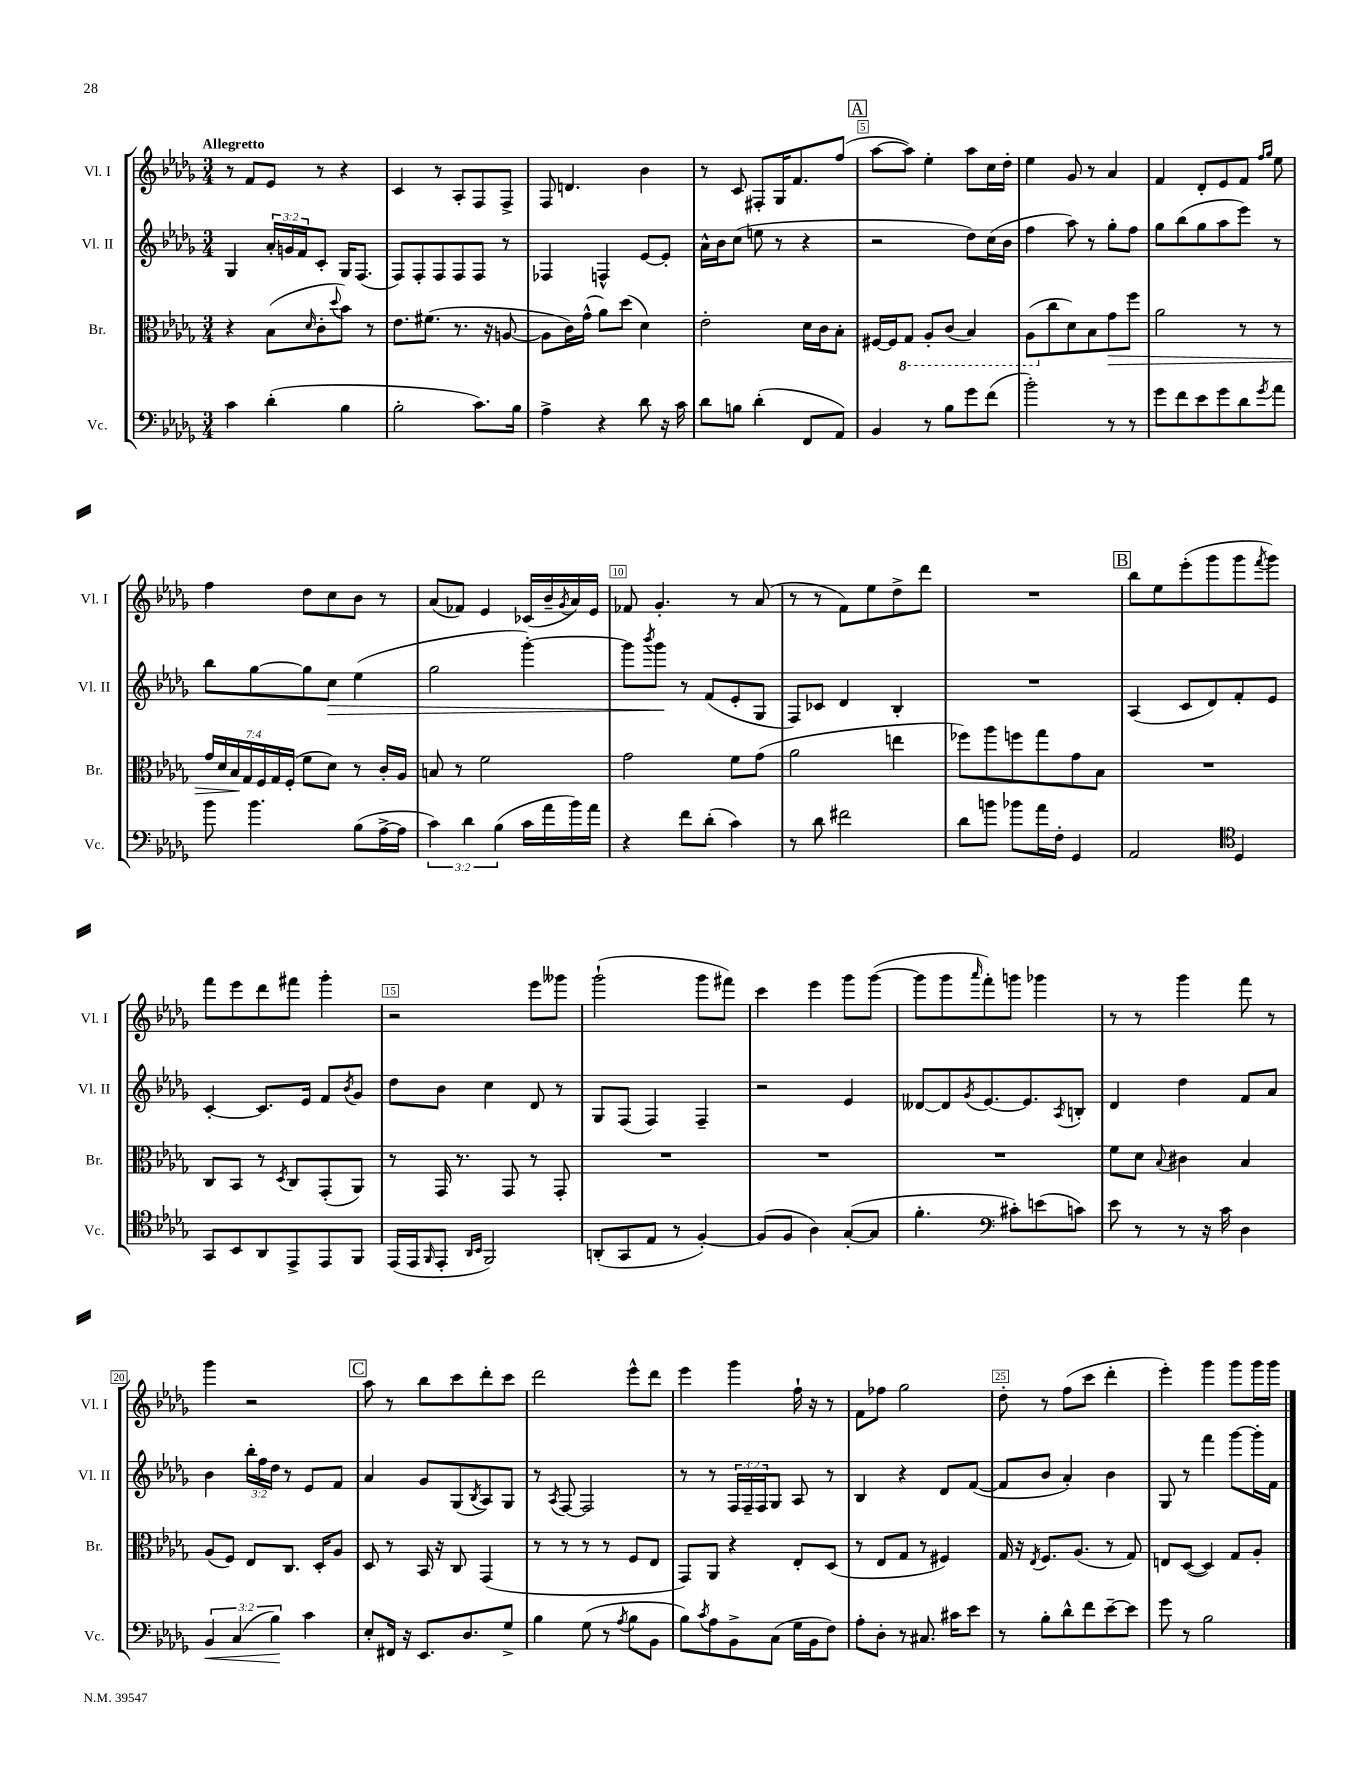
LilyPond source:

<<
\new StaffGroup <<
\new Staff = "s0" \with { instrumentName = "Vl. I" shortInstrumentName = "Vl. I" } {
    \clef treble \key des \major \numericTimeSignature \time 3/4 \tempo "Allegretto"
    r8 f'8 ees'8 r8 r4 |
    c'4 r8 aes8-. f8 f8-> |
    f8 d'4. bes'4 |
    r8 c'8 fis8-. ges16 f'8. f''8( |
    \mark \markup { \box "A" } aes''8~ aes''8) ees''4-. aes''8 c''16 des''16-. |
    ees''4 ges'8 r8 aes'4 |
    f'4 des'8-. ees'8 f'8 \grace { f''16 ges''16 } ees''8 |
    f''4 des''8 c''8 bes'8 r8 |
    aes'8( fes'8) ees'4 ces'16( bes'16-- \acciaccatura { ges'8 } aes'16) ees'16 |
    fes'8 ges'4.-. r8 aes'8( |
    r8 r8 f'8) ees''8 des''8-> des'''8 |
    R2. |
    \mark \markup { \box "B" } bes''8 ees''8 ees'''8-.( ges'''8 ges'''8 \acciaccatura { f'''8 } ges'''8) |
    f'''8 ees'''8 des'''8 fis'''8 ges'''4-. |
    r2 ees'''8 geses'''8 |
    ges'''2-!( ges'''8 fis'''8) |
    c'''4 ees'''4 ges'''8 ges'''8~( |
    ges'''8 ges'''8 \grace { aes'''16 } f'''8-.) g'''8 ges'''4 |
    r8 r8 ges'''4 f'''8 r8 |
    ges'''4 r2 |
    \mark \markup { \box "C" } aes''8 r8 bes''8 c'''8 des'''8-. c'''8 |
    des'''2 ees'''8-^ des'''8 |
    ees'''4 ges'''4 f''16-! r16 r8 |
    f'8 fes''8 ges''2 |
    des''8-. r8 f''8( c'''8 des'''4-. |
    ees'''4-.) ges'''4 ges'''8 ges'''16 ges'''16 \bar "|." |
}
\new Staff = "s1" \with { instrumentName = "Vl. II" shortInstrumentName = "Vl. II" } {
    \clef treble \key des \major \numericTimeSignature \time 3/4 \override Staff.TupletNumber.text = #tuplet-number::calc-fraction-text
    ges4 \tuplet 3/2 { aes'16-. g'16 f'16 } c'8-. ges16 f8.( |
    f8) f8-. f8 f8 f8 r8 |
    fes4 f4-^ ees'8~ ees'8-. |
    aes'16-^ bes'16 c''8( e''8 r8 r4 |
    \mark \markup { \box "A" } r2 des''8) c''16( bes'16 |
    f''4 aes''8) r8 ges''8-. f''8 |
    ges''8 bes''8( ges''8 aes''8 ees'''8) r8 |
    bes''8 ges''8~ ges''8 c''8\> ees''4( |
    ges''2 ges'''4~-.) |
    ges'''8 \acciaccatura { bes'''8 } ges'''8\! r8 f'8( ees'8-. ges8 |
    f8) ces'8 des'4 bes4-. |
    R2. |
    \mark \markup { \box "B" } aes4( c'8 des'8) f'8-. ees'8 |
    c'4~-. c'8. ees'16 f'8 \acciaccatura { bes'8 } ges'8 |
    des''8 bes'8 c''4 des'8 r8 |
    ges8 f8( f4) f4-- |
    r2 ees'4 |
    deses'8~ deses'8 \acciaccatura { ges'8 } ees'8.~ ees'8. \acciaccatura { aes8 } b8-. |
    des'4 des''4 f'8 aes'8 |
    bes'4 \tuplet 3/2 { bes''16-. f''16 des''16 } r8 ees'8 f'8 |
    \mark \markup { \box "C" } aes'4 ges'8 ges8( \acciaccatura { bes8 } aes8) ges8 |
    r8 \acciaccatura { aes8 } f8~ f2 |
    r8 r8 \tuplet 3/2 { f16 f16-- f16 } ges8 aes8 r8 |
    bes4 r4 des'8 f'8~( |
    f'8 bes'8 aes'4-.) bes'4 |
    ges8 r8 f'''4 ges'''8~ ges'''16-. f'16 \bar "|." |
}
\new Staff = "s2" \with { instrumentName = "Br." shortInstrumentName = "Br." } {
    \clef alto \key des \major \numericTimeSignature \time 3/4 \override Staff.TupletNumber.text = #tuplet-number::calc-fraction-text
    r4 bes8( \grace { des'16 } c'8-. \appoggiatura { des''8 } bes'8) r8 |
    ees'8. fis'8.( r8. r16 a8~ |
    a8 c'16) ges'16-^( aes'8) des''8( des'4) |
    ees'2-. des'16 c'16 bes8-. |
    \mark \markup { \box "A" } fis16~ fis16 \ottava #-1 ges,8 aes,8-. c8( bes,4) |
    aes,8( \ottava #0 c''8 des'8) bes8 ges'8\> f''8 |
    aes'2 r8 r8 |
    \tuplet 7/4 { ges'16 des'16 bes16\! ges16 f16 ges16 f16-.( } f'8 des'8) r8 c'16-. aes16 |
    b8 r8 f'2 |
    ges'2 f'8 ges'8( |
    aes'2 e''4 |
    fes''8) aes''8 f''8 ges''8 ges'8 bes8 |
    \mark \markup { \box "B" } R2. |
    c8 bes,8 r8 \acciaccatura { des8 } c8 ges,8-.( aes,8) |
    r8 ges,16 r8. ges,8 r8 ges,8-. |
    R2. |
    R2. |
    R2. |
    f'8 des'8 \appoggiatura { bes8 } cis'4 bes4 |
    aes8( f8) ees8 c8. des16-. aes8 |
    \mark \markup { \box "C" } des8 r8 bes,16 r16 c8 ges,4( |
    r8 r8 r8 r8 f8 ees8 |
    ges,8) aes,8 r4 ees8-. des8( |
    r8 ees8 ges8 r8 fis4) |
    ges16 r16 \acciaccatura { ees8 } f8. aes8.( r8 ges8) |
    e8 des8~( des4) ges8 aes8-. \bar "|." |
}
\new Staff = "s3" \with { instrumentName = "Vc." shortInstrumentName = "Vc." } {
    \clef bass \key des \major \numericTimeSignature \time 3/4 \override Staff.TupletNumber.text = #tuplet-number::calc-fraction-text
    c'4 des'4-.( bes4 |
    bes2-. c'8.) bes16 |
    aes4-> r4 des'8 r16 c'16 |
    des'8 b8 des'4-.( f,8 aes,8) |
    \mark \markup { \box "A" } bes,4 r8 bes8 ges'8 f'8( |
    bes'2-.) r8 r8 |
    ges'8 f'8 ees'8 ges'8 des'8 \acciaccatura { ges'8 } aes'8 |
    bes'8 bes'4. bes8( aes16~-> aes16 |
    \tuplet 3/2 { c'4) des'4 bes4( } c'16 aes'16 bes'16) aes'16 |
    r4 f'8 des'8-.( c'4) |
    r8 des'8 fis'2 |
    des'8 b'8 bes'8 aes'16 f16-. ges,4 |
    \mark \markup { \box "B" } aes,2 \clef tenor des4 |
    ges,8 bes,8 aes,8 ees,8-> ees,8 f,8 |
    ees,16( ees,16 \grace { f,16 } ees,8-. \grace { aes,16 bes,16 } f,2) |
    a,8-.( ges,8 ees8 r8 f4~-.) |
    f8( f8 aes4) ges8~-.( ges8 |
    f'4.-. \clef bass cis'8-.) e'8( c'8) |
    ees'8 r8 r8 r16 c'16 des4 |
    \tuplet 3/2 { bes,4\< c4( bes4\!) } c'4 |
    \mark \markup { \box "C" } ees8-. fis,16 r16 ees,8. des8. ges8-> |
    bes4 ges8( r8 \acciaccatura { aes8 } bes8 bes,8 |
    bes8) \acciaccatura { c'8 } aes8 bes,8-> c8( ges16 bes,16 f8) |
    aes8-. des8-. r8 cis8. cis'16 ees'8 |
    r8 bes8-. des'8-^ f'8 ees'8~-- ees'8 |
    ges'8 r8 bes2 \bar "|." |
}
>>
>>
\layout { \context { \Score \override BarNumber.break-visibility = ##(#f #t #t) barNumberVisibility = #(every-nth-bar-number-visible 5) \override BarNumber.stencil = #(make-stencil-boxer 0.1 0.3 ly:text-interface::print) } }
